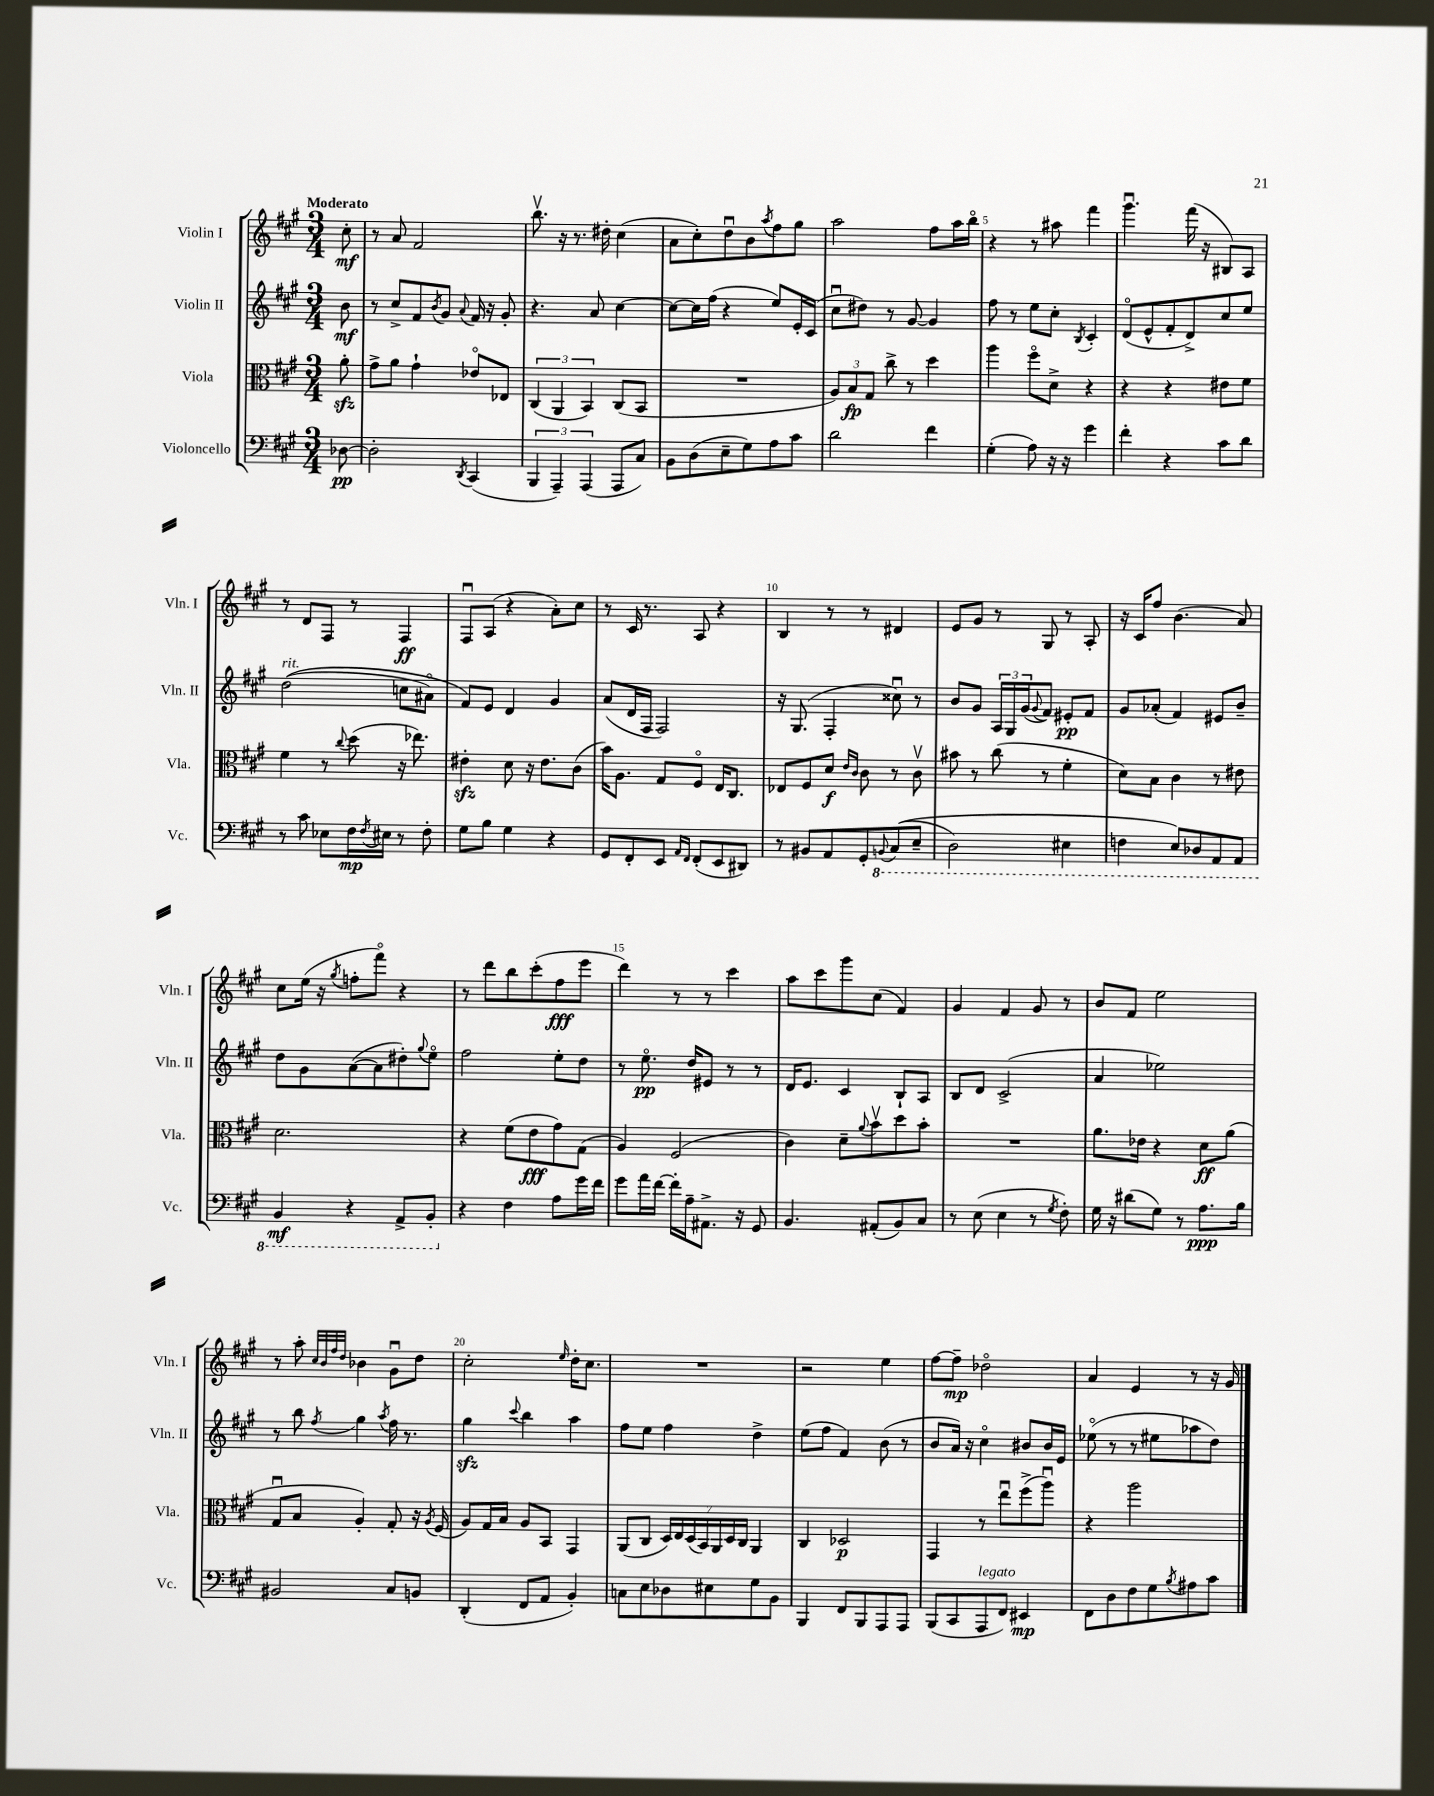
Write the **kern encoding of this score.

**kern	**kern	**kern	**kern
*staff4	*staff3	*staff2	*staff1
*clefF4	*clefC3	*clefG2	*clefG2
*k[f#c#g#]	*k[f#c#g#]	*k[f#c#g#]	*k[f#c#g#]
*M3/4	*M3/4	*M3/4	*M3/4
[8D-	8a'	8b	8cc#'
=	=	=	=
2D-']	8g#^	8r	8r
.	8a	8cc#^	8a
.	4g#`	8f#	2f#
.	.	8qb	.
.	.	8g#	.
8qDD	.	8qqa	.
(4CC#	8e-o	16f#	.
.	.	16r	.
.	8E-	8g#'	.
=	=	=	=
6BBB	(6C#	4.r	8.bbv
6AAA~)	6AA	.	.
.	.	.	16r
.	.	.	8.r
(6AAA	6BB)	.	.
.	.	8a	.
.	.	.	16dd#'
8AAA	(8C#	[4cc#	(4cc#
8C#)	8BB	.	.
=	=	=	=
8BB	2.r	8cc#_	8a
(8D	.	16cc#]	8cc#')
.	.	(16ff#	.
8E~	.	4r	8ddu
8G#)	.	.	8b
.	.	.	8qaa
8A	.	8ee)	8ff#
8c#	.	16e'	8gg#
.	.	(16c#	.
=	=	=	=
2d	12A)	8cc#u	2aa
.	12B	.	.
.	.	8dd#)	.
.	12G#	.	.
.	8cc#^	8r	.
.	8r	[8g#	.
4f#	4dd	4g#]	8ff#
.	.	.	16aa
.	.	.	16bbo
=	=	=	=
(4G#'	4aa	8ff#	4r
.	.	8r	.
8A)	8ff#o	8ee	8r
16r	8d^	8cc#'	8aa#
16r	.	.	.
.	.	8qB	.
4g#	4r	4c#'	4fff#
=	=	=	=
4f#'	4r	(8do	4.ggg#u
.	.	8e^^	.
4r	4r	8f#'	.
.	.	8d^)	(16fff#
.	.	.	16r
8c#	8e#	8cc#	8B#)
8d	8f#	8ee	8A
=	=	=	=
8r	4f#	&((2dd	8r
8c#	.	.	8d
8E-	8r	.	8F#
.	8qqcc#	.	.
16F#	(8dd	.	8r
8qF#	.	.	.
16E#	.	.	.
8r	16r	8cc	4F#
.	8.ee-)	.	.
8F#'	.	8a#o)	.
=	=	=	=
8G#	4e#'	8f#&)	8F#u
8B	.	8e	(8A
4G#	8d	4d	4r
.	16r	.	.
.	8.e#	.	.
4r	.	4g#	8a')
.	(8c#	.	8cc#
=	=	=	=
8GG#	16b)	(8a	8r
.	8.A	.	.
8FF#'	.	16d	16c#
.	.	16F#	8.r
8EE	8G#	2F#)	.
16qqAA	.	.	.
16qqFF#	.	.	.
(8FF#'	8F#o	.	8A
8EE	16E	.	4r
.	8.C#	.	.
8DD#)	.	.	.
=	=	=	=
8r	8E-	16r	4B
.	.	(8.G#	.
8BB#	8F#	.	.
8AA	8d	4F#'	8r
.	16qqe	.	.
.	16qqc#	.	.
8GG#'	8c#	.	8r
8qqBBB	.	.	.
&((8CC#	8r	8cc##u)	4d#
8EE~	8c#v	8r	.
=	=	=	=
2DD)	8b#	8b	8e
.	8r	8g#	8g#
.	(8cc#	24A	8r
.	.	24G#	.
.	.	(24g#	.
.	.	8qqg#	.
.	8r	8f#)	8G#
4EE#	4f#'	8e#'	8r
.	.	8f#	8A'
=	=	=	=
4FF	8d)	8g#	16r
.	.	.	16c#
.	8B	(8a-'	8ff#
8EE&)	4c#	4f#)	(4.b
8DD-	.	.	.
8AAA	8r	8e#	.
8AAA	8e#	8b~	8a)
=	=	=	=
4BBB	2.d	8dd	8cc#
.	.	8g#	(16ee
.	.	.	16r
.	.	.	8qgg#
4r	.	([8a	8ff'
.	.	8a]	8fff#o)
8AAA^	.	8dd#')	4r
.	.	8qqgg#	.
8BBB'	.	8eeo	.
=	=	=	=
4r	4r	2ff#	8r
.	.	.	8ddd
4F#	(8f#	.	8bb
.	8e	.	(8ccc#'
8A	8g#)	8ee'	8ff#
16g#	(8G#	8dd	8eee
16f#	.	.	.
=	=	=	=
8g#	4A)	8r	4ddd)
16a	.	8.eeo	.
[16f#	.	.	.
16f#']	(2F#	.	8r
16A~	.	16dd	.
8.AA#^	.	8e#	8r
.	.	8r	4ccc#
16r	.	.	.
8GG#	.	8r	.
=	=	=	=
4.BB	4c#)	16d	8aa
.	.	8.e	.
.	.	.	8ccc#
.	8d~	4c#	8ggg#
.	8qqa	.	.
(8AA#'	8bv	.	(8cc#
8BB)	8dd	8B`	4f#)
8C#	8b'	8A	.
=	=	=	=
8r	2.r	8B	4g#
(8E	.	8d	.
4E	.	(2c#^	4f#
8r	.	.	8g#
8qG#	.	.	.
8F#')	.	.	8r
=	=	=	=
16G#	8.a	4a	8b
16r	.	.	.
(8d#	.	.	8f#
.	16e-	.	.
8G#)	4r	2ee-)	2ee
8r	.	.	.
8.A	8d	.	.
.	(8a	.	.
16B	.	.	.
=	=	=	=
2BB#	8G#u	8r	8r
.	8B	8bb	8aa'
.	.	.	32qqcc#
.	.	.	32qqb
.	.	.	32qqff#
.	.	8qff#	32qqdd
.	4A')	4gg#	4b-
.	.	8qaa	.
8C#	8G#'	16ff#	8g#u
.	.	8.r	.
8BB	16r	.	8dd
.	8qA	.	.
.	(16F#	.	.
=	=	=	=
(4DD'	8A)	4gg#	2cc#'
.	16G#	.	.
.	16B	.	.
.	.	8qqccc#	.
8FF#	8A	4bb	.
8AA	8BB	.	.
.	.	.	16qqee
4BB')	4GG#	4aa	16dd'
.	.	.	8.cc#
=	=	=	=
8C	(8AA	8ff#	2.r
8E	8C#	8ee	.
8D-	28D)	4ff#	.
.	28E	.	.
.	(28D	.	.
.	28BB)	.	.
8E#	.	.	.
.	28AA	.	.
.	28D	.	.
.	28C#	.	.
8G#	4AA	4dd^	.
8BB	.	.	.
=	=	=	=
4BBB	4C#	(8ee	2r
.	.	8ff#	.
8FF#	2D-	4f#)	.
8BBB	.	.	.
8AAA	.	(8b	4ee
8AAA	.	8r	.
=	=	=	=
(8BBB	4GG#	8b	[8ff#
8CC#	.	16a)	8ff#~]
.	.	16r	.
8AAA	8r	4cc#o	2dd-o
8FF#)	8eeu	.	.
4EE#	(8ff#^	8b#	.
.	8aau)	16b#	.
.	.	16e	.
=	=	=	=
8FF#	4r	(8ee-o	4a
8D	.	8r	.
8F#	2aa	8r	4e
8G#	.	8ee#	.
8qB	.	.	.
8A#	.	8aa-	8r
8c#	.	8dd)	16r
.	.	.	16g#
==	==	==	==
*-	*-	*-	*-
